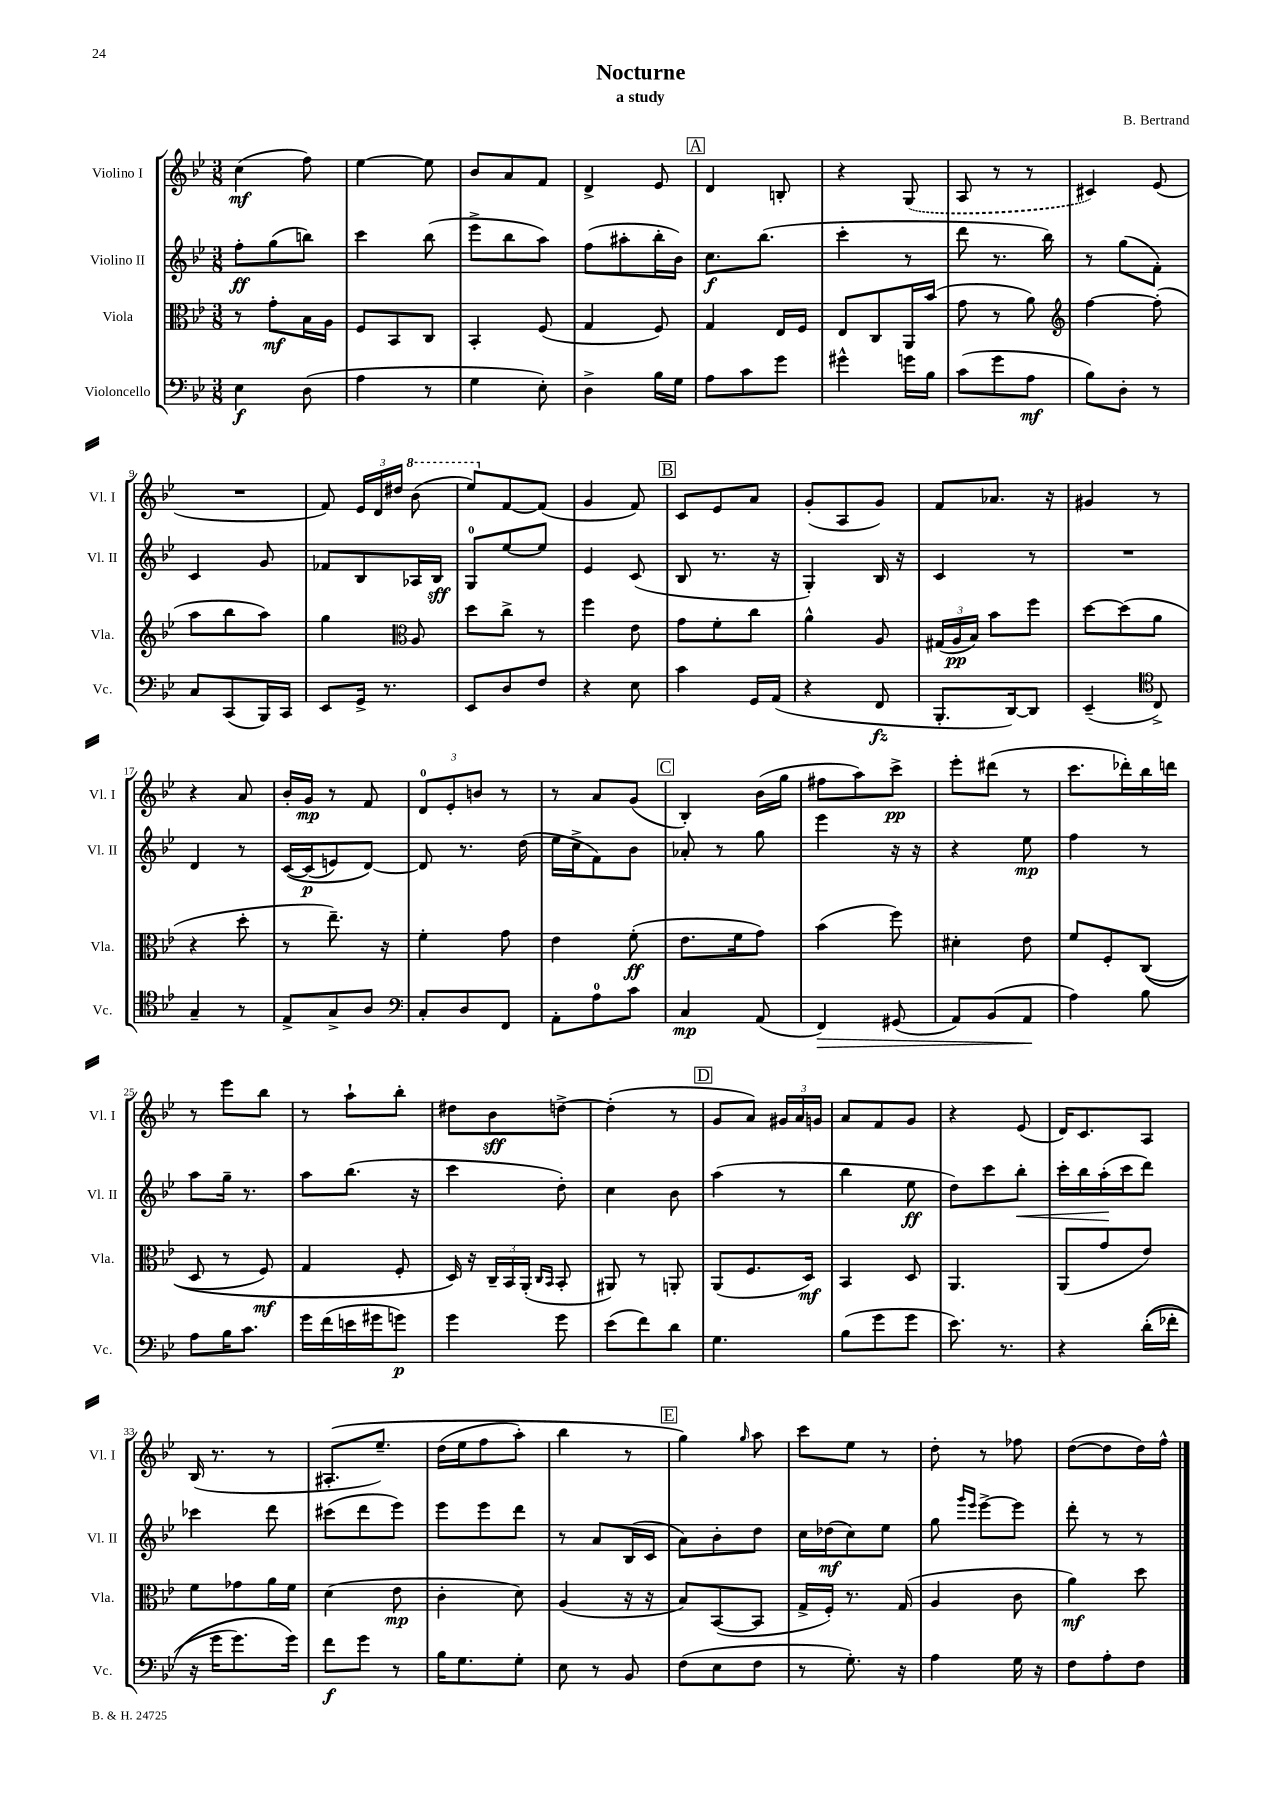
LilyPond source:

\header { title = "Nocturne" composer = "B. Bertrand" subtitle = "a study" }
<<
\new StaffGroup <<
\new Staff = "s0" \with { instrumentName = "Violino I" shortInstrumentName = "Vl. I" } {
    \clef treble \key bes \major \numericTimeSignature \time 3/8
    \autoBeamOff c''4\mf( f''8) |
    ees''4~ ees''8 |
    bes'8[ a'8 f'8] |
    d'4-> ees'8 |
    \mark \markup { \box "A" } d'4 b8-. |
    r4 \once \slurDashed g8( |
    a8 r8 r8 |
    cis'4) ees'8( |
    R4. |
    f'8) \tuplet 3/2 { ees'16[ d'16 dis''16] } \ottava #1 bes''8( |
    ees'''8[) \ottava #0 f'8~ f'8]( |
    g'4 f'8) |
    \mark \markup { \box "B" } c'8[ ees'8 a'8] |
    g'8[-.( a8 g'8]) |
    f'8[ aes'8.] r16 |
    gis'4 r8 |
    r4 a'8 |
    bes'16[-. g'16]\mp r8 f'8 |
    \tuplet 3/2 { d'8[-0 ees'8-. b'8] } r8 |
    r8 a'8[ g'8]( |
    \mark \markup { \box "C" } bes4-.) bes'16[( g''16] |
    fis''8[ a''8) c'''8]->\pp |
    ees'''8[-. dis'''8]( r8 |
    c'''8.[ des'''16-.) bes''16 d'''16] |
    r8 ees'''8[ bes''8] |
    r8 a''8[-! bes''8]-. |
    dis''8[ bes'8\sff d''8]~-> |
    d''4-.( r8 |
    \mark \markup { \box "D" } g'8[ a'8]) \tuplet 3/2 { gis'16[ a'16 g'16] } |
    a'8[ f'8 g'8] |
    r4 ees'8( |
    d'16[) c'8. a8] |
    bes16( r8. r8 |
    ais8.[-.\( ees''8.]--) |
    d''16[( ees''16 f''8 a''8]-.) |
    bes''4 r8 |
    \mark \markup { \box "E" } g''4\) \grace { g''16 } a''8 |
    c'''8[ ees''8] r8 |
    d''8-. r8 fes''8 |
    d''8[~( d''8 d''16) f''16]-^ \bar "|." |
}
\new Staff = "s1" \with { instrumentName = "Violino II" shortInstrumentName = "Vl. II" } {
    \clef treble \key bes \major \numericTimeSignature \time 3/8
    \autoBeamOff f''8[-.\ff g''8( b''8]) |
    c'''4 bes''8( |
    ees'''8[-> bes''8 a''8]) |
    f''8[( ais''8-. bes''16-. bes'16]) |
    \mark \markup { \box "A" } c''8.[\f bes''8.]( |
    c'''4-. r8 |
    d'''8 r8. bes''16) |
    r8 g''8[( f'8]-.) |
    c'4 g'8 |
    fes'8[ bes8 aes16 bes16]\sff |
    g8[-0 ees''8~ ees''8] |
    ees'4 c'8( |
    \mark \markup { \box "B" } bes8 r8. r16 |
    g4-.) bes16 r16 |
    c'4 r8 |
    R4. |
    d'4 r8 |
    c'16[~\( c'16\p( e'8) d'8]~\) |
    d'8 r8. d''16( |
    ees''16[ c''16-> f'8) bes'8] |
    \mark \markup { \box "C" } aes'8-. r8 g''8 |
    ees'''4 r16 r16 |
    r4 ees''8\mp |
    f''4 r8 |
    a''8[ g''16]-- r8. |
    a''8[ bes''8.]( r16 |
    c'''4 d''8-.) |
    c''4 bes'8 |
    \mark \markup { \box "D" } a''4( r8 |
    bes''4 ees''8\ff |
    d''8[) c'''8 bes''8]-.\< |
    c'''16[-. bes''16 a''16-.\!( c'''16 d'''8]) |
    ces'''4 d'''8 |
    cis'''8[( d'''8 ees'''8]) |
    ees'''8[ ees'''8 d'''8] |
    r8 a'8[ bes16( c'16] |
    \mark \markup { \box "E" } a'8[) bes'8-. d''8] |
    c''16[ des''16\mf( c''8) ees''8] |
    g''8 \grace { g'''16[ ees'''16] } ees'''8[~-> ees'''8] |
    d'''8-. r8 r8 \bar "|." |
}
\new Staff = "s2" \with { instrumentName = "Viola" shortInstrumentName = "Vla." } {
    \clef alto \key bes \major \numericTimeSignature \time 3/8
    \autoBeamOff r8 g'8[-.\mf bes16 a16] |
    f8[ bes,8 c8] |
    bes,4-. f8( |
    g4 f8) |
    \mark \markup { \box "A" } g4 ees16[ f16] |
    ees8[ c8 a,16 bes'16]( |
    g'8 r8 a'8) |
    \clef treble f''4~ f''8-.( |
    a''8[ bes''8 a''8]) |
    g''4 \clef alto a8 |
    d''8[ c''8]-> r8 |
    f''4 ees'8 |
    \mark \markup { \box "B" } g'8[ f'8-. c''8] |
    a'4-^ a8 |
    \tuplet 3/2 { gis16[( a16\pp bes16]) } bes'8[ f''8] |
    d''8[~ d''8( a'8] |
    r4 d''8-. |
    r8 ees''8.--) r16 |
    f'4-. g'8 |
    ees'4 f'8-.\ff( |
    \mark \markup { \box "C" } ees'8.[ f'16 g'8]) |
    bes'4( f''8) |
    dis'4-. ees'8 |
    f'8[ f8-. c8](\( |
    d8 r8 f8\mf) |
    g4 f8-. |
    d16\) r16 \tuplet 3/2 { c16[-- bes,16 a,16]-.( } \grace { c16[ bes,16] } bes,8-. |
    ais,8) r8 a,8-. |
    \mark \markup { \box "D" } a,8[( f8. d16]\mf) |
    bes,4 d8 |
    a,4. |
    a,8[( g'8 ees'8]) |
    f'8[ ges'8 a'16 f'16] |
    d'4( ees'8\mp |
    c'4-. d'8) |
    a4( r16 r16 |
    \mark \markup { \box "E" } bes8[) bes,8~( bes,8] |
    g16[-> f16]-.) r8. g16( |
    a4 c'8 |
    a'4\mf) d''8 \bar "|." |
}
\new Staff = "s3" \with { instrumentName = "Violoncello" shortInstrumentName = "Vc." } {
    \clef bass \key bes \major \numericTimeSignature \time 3/8
    \autoBeamOff ees4\f d8( |
    a4 r8 |
    g4 ees8-.) |
    d4-> bes16[ g16] |
    \mark \markup { \box "A" } a8[ c'8 g'8] |
    gis'4-^ g'16[ bes16] |
    c'8[( g'8 a8]\mf |
    bes8[) d8]-. r8 |
    c8[ c,8( bes,,16) c,16] |
    ees,8[ g,16]-> r8. |
    ees,8[ d8 f8] |
    r4 ees8 |
    \mark \markup { \box "B" } c'4 g,16[ a,16]( |
    r4 f,8\fz |
    bes,,8.[-. d,16~) d,8] |
    ees,4--( \clef tenor c8->) |
    g4-- r8 |
    ees8[-> g8-> a8] |
    \clef bass c8[-. d8 f,8] |
    a,8[-. a8-0 c'8] |
    \mark \markup { \box "C" } c4\mp a,8( |
    f,4\>) gis,8( |
    a,8[) bes,8( a,8]\! |
    a4) bes8 |
    a8[ bes16 c'8.] |
    g'16[ f'16( e'16 gis'16 g'8]\p) |
    g'4 g'8 |
    ees'8[( f'8) d'8] |
    \mark \markup { \box "D" } g4. |
    bes8[( g'8 g'8] |
    ees'8.) r8. |
    r4 d'16[-.(\( fes'16]-. |
    r16 g'16[ g'8.) g'16]\) |
    f'8[\f g'8] r8 |
    bes16[ g8. g8]-. |
    ees8 r8 bes,8 |
    \mark \markup { \box "E" } f8[( ees8 f8] |
    r8 g8.-.) r16 |
    a4 g16 r16 |
    f8[ a8-. f8] \bar "|." |
}
>>
>>
